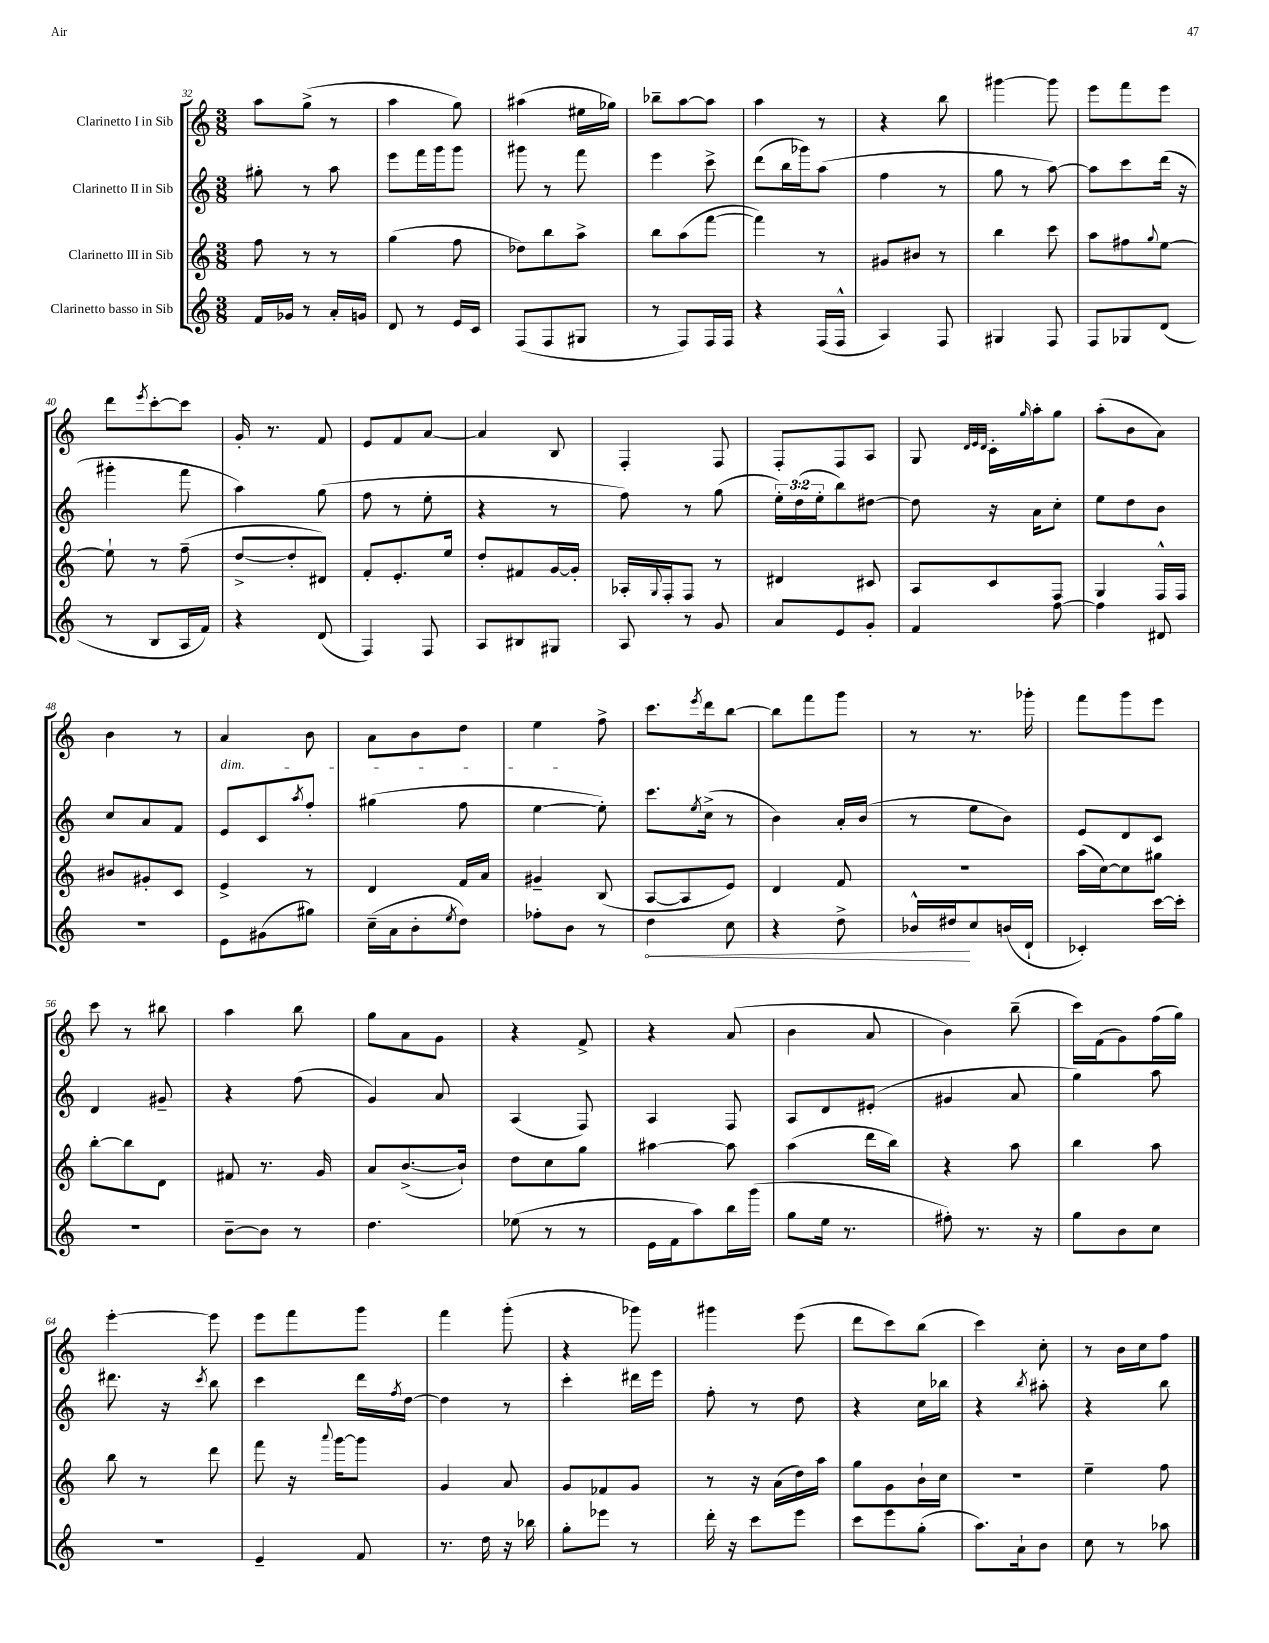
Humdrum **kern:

**kern	**dynam	**kern	**kern	**kern
*part4	*part4	*part3	*part2	*part1
*staff4	*staff4	*staff3	*staff2	*staff1
*I"Clarinetto basso in Sib	*	*I"Clarinetto III in Sib	*I"Clarinetto II in Sib	*I"Clarinetto I in Sib
*clefG2	*	*clefG2	*clefG2	*clefG2
*k[]	*	*k[]	*k[]	*k[]
*M3/8	*	*M3/8	*M3/8	*M3/8
=32	=32	=32	=32	=32
16f/LL	.	8ff\	8gg#X'\	8aa\L
16g-X/JJ	.	.	.	.
8r	.	8r	8r	(8gg^\J
16a'/LL	.	8r	8aa\	8r
16gn/JJ	.	.	.	.
=33	=33	=33	=33	=33
8d/	.	(4gg\	8eee\L	4aa\
8r	.	.	16fff\L	.
.	.	.	16ggg\J	.
16e/LL	.	8ff\	8ggg\J	8gg\)
16c/JJ	.	.	.	.
=34	=34	=34	=34	=34
(8F/L	.	8dd-X\L)	8ggg#X\	(4aa#X\
8F/	.	8bb\	8r	.
8G#X/J	.	8aa^\J	8fff\	16ee#X\LL
.	.	.	.	16gg-X\JJ)
=35	=35	=35	=35	=35
8r	.	8bb\L	4eee\	8bb-X~\L
8F/L)	.	(8aa\	.	[8aa\
16F/L	.	[8fff\J	8ccc^\	8aa\J]
16F/JJ	.	.	.	.
=36	=36	=36	=36	=36
4r	.	4fff\])	(8ddd\L	4aa\
.	.	.	16bb\L	.
.	.	.	16ggg-X\J)	.
(16F/LL	.	8r	(8aa\J	8r
16F^^/JJ	.	.	.	.
=37	=37	=37	=37	=37
4A/)	.	8g#X/L	4ff\	4r
.	.	8b#X/J	.	.
8F/	.	8r	8r	8bb\
=38	=38	=38	=38	=38
4G#X/	.	4bb\	8gg\	[4ggg#X\
.	.	.	8r	.
8F/	.	8ccc\	[8aa\)	8ggg#\]
=39	=39	=39	=39	=39
8F/L	.	8aa\L	8aa\L]	8eee\L
8G-X/	.	8ff#X\	8ccc\	8fff\
.	.	8qqgg/	.	.
(8d/J	.	[8ee\J	(16ddd\Jk	8eee\J
.	.	.	16r	.
!!LO:LB:g=z
=40	=40	=40	=40	=40
8r	.	8ee`\]	4ggg#X'\	8ddd\L
.	.	.	.	8qeee/
8B/L	.	8r	.	[8ccc'\
16A/L	.	(8ff~\	8fff\	8ccc\J]
16f/JJ)	.	.	.	.
=41	=41	=41	=41	=41
4r	.	[8dd^/L	4aa\)	16g'/
.	.	.	.	8.r
.	.	8dd'/]	.	.
(8d/	.	8d#X/J)	(8gg\	8f/
=42	=42	=42	=42	=42
4F/)	.	8f'/L	8ff\	8e/L
.	.	8.e'/	8r	8f/
8F/	.	.	8ee'\	[8a/J
.	.	16ee/Jk	.	.
=43	=43	=43	=43	=43
8A/L	.	8dd'/L	4r	4a/]
8B#X/	.	8f#X/	.	.
8G#X/J	.	[16g/L	8r	8B/
.	.	16g'/JJ]	.	.
=44	=44	=44	=44	=44
8A/	.	16A-X'/LL	8ff\)	4F'/
.	.	8qqG/	.	.
.	.	16F'/J	.	.
8r	.	8F/J	8r	.
8g/	.	8r	(8gg\	8F/
=45	=45	=45	=45	=45
8a/L	.	4d#X/	24ee'\LL)	8F'/L
.	.	.	(24dd\	.
.	.	.	24ee'\J	.
8e/	.	.	8bb\)	8F/
8g'/J	.	8c#X/	[8dd#X\J	8A/J
=46	=46	=46	=46	=46
4f/	.	8A/L	8dd#\]	8G/
.	.	.	.	32qqd/LLL
.	.	.	.	32qqe/
.	.	.	.	32qqd/JJJ
.	.	8c/	16r	16c'\LL
.	.	.	.	16qqgg/
.	.	.	16a\KL	16aa'\J
[8ff\	.	8F/J	8cc'\J	8gg\J
=47	=47	=47	=47	=47
4ff\]	.	4G/	8ee\L	(8aa'\L
.	.	.	8dd\	8b\
8d#X/	.	16F^^/LL	8b\J	8a\J)
.	.	16F/JJ	.	.
!!LO:LB:g=z
=48	=48	=48	=48	=48
4.r	.	8b#X/L	8cc/L	4b\
.	.	8g#X'/	8a/	.
.	.	8c/J	8f/J	8r
=49	=49	=49	=49	=49
!	!	!	!	!LO:TX:b:i:t=dim.
8e\L	.	4e^/	8e/L	4a/
(8g#X\	.	.	8c/	.
.	.	.	8qaa/	.
8gg#X\J)	.	8r	8ff'/J	8b\
=50	=50	=50	=50	=50
(16cc~\LL	.	4d/	(4gg#X\	8a\L
16a\J	.	.	.	.
8b'\	.	.	.	8b\
8qee/	.	.	.	.
8dd\J)	.	16f/LL	8ff\	8dd\J
.	.	16a/JJ	.	.
=51	=51	=51	=51	=51
8ff-X'\L	.	4g#X~/	[4ee\	4ee\
8b\J	.	.	.	.
8r	.	(8B/	8ee'\])	8ff^\
=52	=52	=52	=52	=52
!	!LO:HP:b	!	!	!
4dd\	<	[8A/L	8.ccc\L	8.ccc\L
.	.	8A/]	.	.
.	.	.	8qee/	8qeee/
.	.	.	(16cc^\Jk	16ddd\k
8cc\	.	8e/J)	8r	[8bb\J
=53	=53	=53	=53	=53
4r	.	4d/	4b\)	8bb\L]
.	.	.	.	8fff\
8dd^\	.	8f/	16a'/LL	8ggg\J
.	.	.	(16b/JJ	.
=54	=54	=54	=54	=54
16b-X^^/LL	.	4.r	8r	8r
16dd#X/J	.	.	.	.
8cc/	[	.	8ee\L	8.r
(16bn/L	.	.	8b\J)	.
16d`/JJ	.	.	.	16ggg-X'\
=55	=55	=55	=55	=55
4c-X'/)	.	(16aa\LL	8e/L	8fff\L
.	.	[16cc\J)	.	.
.	.	8cc\]	8d/	8ggg\
[16ccc\LL	.	8gg#X\J	8c/J	8eee\J
16ccc'\JJ]	.	.	.	.
!!LO:LB:g=z
=56	=56	=56	=56	=56
4.r	.	[8bb'\L	4d/	8ccc\
.	.	8bb\]	.	8r
.	.	8d\J	8g#X~/	8bb#X\
=57	=57	=57	=57	=57
[8b~\L	.	8f#X/	4r	4aa\
8b\J]	.	8.r	.	.
8r	.	.	(8ff\	8bb\
.	.	16g/	.	.
=58	=58	=58	=58	=58
4.dd\	.	8a/L	4g/)	8gg\L
.	.	([8.b^/	.	8a\
.	.	.	8a/	8g\J
.	.	16b`/Jk])	.	.
=59	=59	=59	=59	=59
(8ee-X\	.	8dd\L	(4A/	4r
8r	.	8cc\	.	.
8r	.	8gg\J	8F/)	8f^/
=60	=60	=60	=60	=60
16e\LL	.	[4aa#X\	4A/	4r
16f\J	.	.	.	.
8aa\)	.	.	.	.
16bb\L	.	8aa#\]	8F/	(8a/
(16ggg\JJ	.	.	.	.
=61	=61	=61	=61	=61
8gg\L	.	(4aa\	8A/L	4b\
16ee\Jk	.	.	8d/	.
8.r	.	.	.	.
.	.	16ddd\LL	(8e#X'/J	8a/
.	.	16bb\JJ)	.	.
=62	=62	=62	=62	=62
8ff#X'\)	.	4r	4g#X/	4b\)
8.r	.	.	.	.
.	.	8aa\	8a/	(8bb~\
16r	.	.	.	.
=63	=63	=63	=63	=63
8gg\L	.	4bb\	4gg\)	16ccc\LL)
.	.	.	.	(16f\J
8b\	.	.	.	8g\)
8cc\J	.	8aa\	8aa\	(16ff\L
.	.	.	.	16gg\JJ)
!!LO:LB:g=z
=64	=64	=64	=64	=64
4.r	.	8bb\	8.ddd#X\	[4eee'\
.	.	8r	.	.
.	.	.	16r	.
.	.	.	8qccc/	.
.	.	8ddd\	8bb\	8eee\]
=65	=65	=65	=65	=65
4e~/	.	8fff\	4ccc\	8eee\L
.	.	16r	.	8fff\
.	.	8qqaaa/	.	.
.	.	[16ggg\KL	.	.
8f/	.	8ggg\J]	16ddd\LL	8ggg\J
.	.	.	8qff/	.
.	.	.	[16dd\JJ	.
=66	=66	=66	=66	=66
8.r	.	4g/	4dd\]	4fff\
16dd\	.	.	.	.
16r	.	8a/	8r	(8ggg'\
16bb-X\	.	.	.	.
=67	=67	=67	=67	=67
8gg'\L	.	8g/L	4ccc'\	4r
8eee-X\J	.	8f-X/	.	.
8r	.	8g/J	16ddd#X\LL	8ggg-X\)
.	.	.	16eee\JJ	.
=68	=68	=68	=68	=68
16ddd'\	.	8r	8ff'\	4ggg#X\
16r	.	.	.	.
8ccc\L	.	16r	8r	.
.	.	(16a\LL	.	.
8eee\J	.	16dd\)	8dd\	(8eee\
.	.	16aa\JJ	.	.
=69	=69	=69	=69	=69
8ccc\L	.	8gg\L	4r	8ddd\L
8eee\	.	8g\	.	8ccc\)
(8gg'\J	.	16b`\L	16cc\LL	(8bb\J
.	.	16cc\JJ	16bb-X\JJ	.
=70	=70	=70	=70	=70
8.aa\L)	.	4.r	4r	4ccc\)
16a`\k	.	.	.	.
.	.	.	8qbb/	.
8b\J	.	.	8aa#X'\	8cc'\
=71	=71	=71	=71	=71
8cc\	.	4ee~\	4r	8r
8r	.	.	.	16b\LL
.	.	.	.	16cc\J
8aa-X\	.	8ff\	8bb\	8ff\J
==	==	==	==	==
*-	*-	*-	*-	*-
